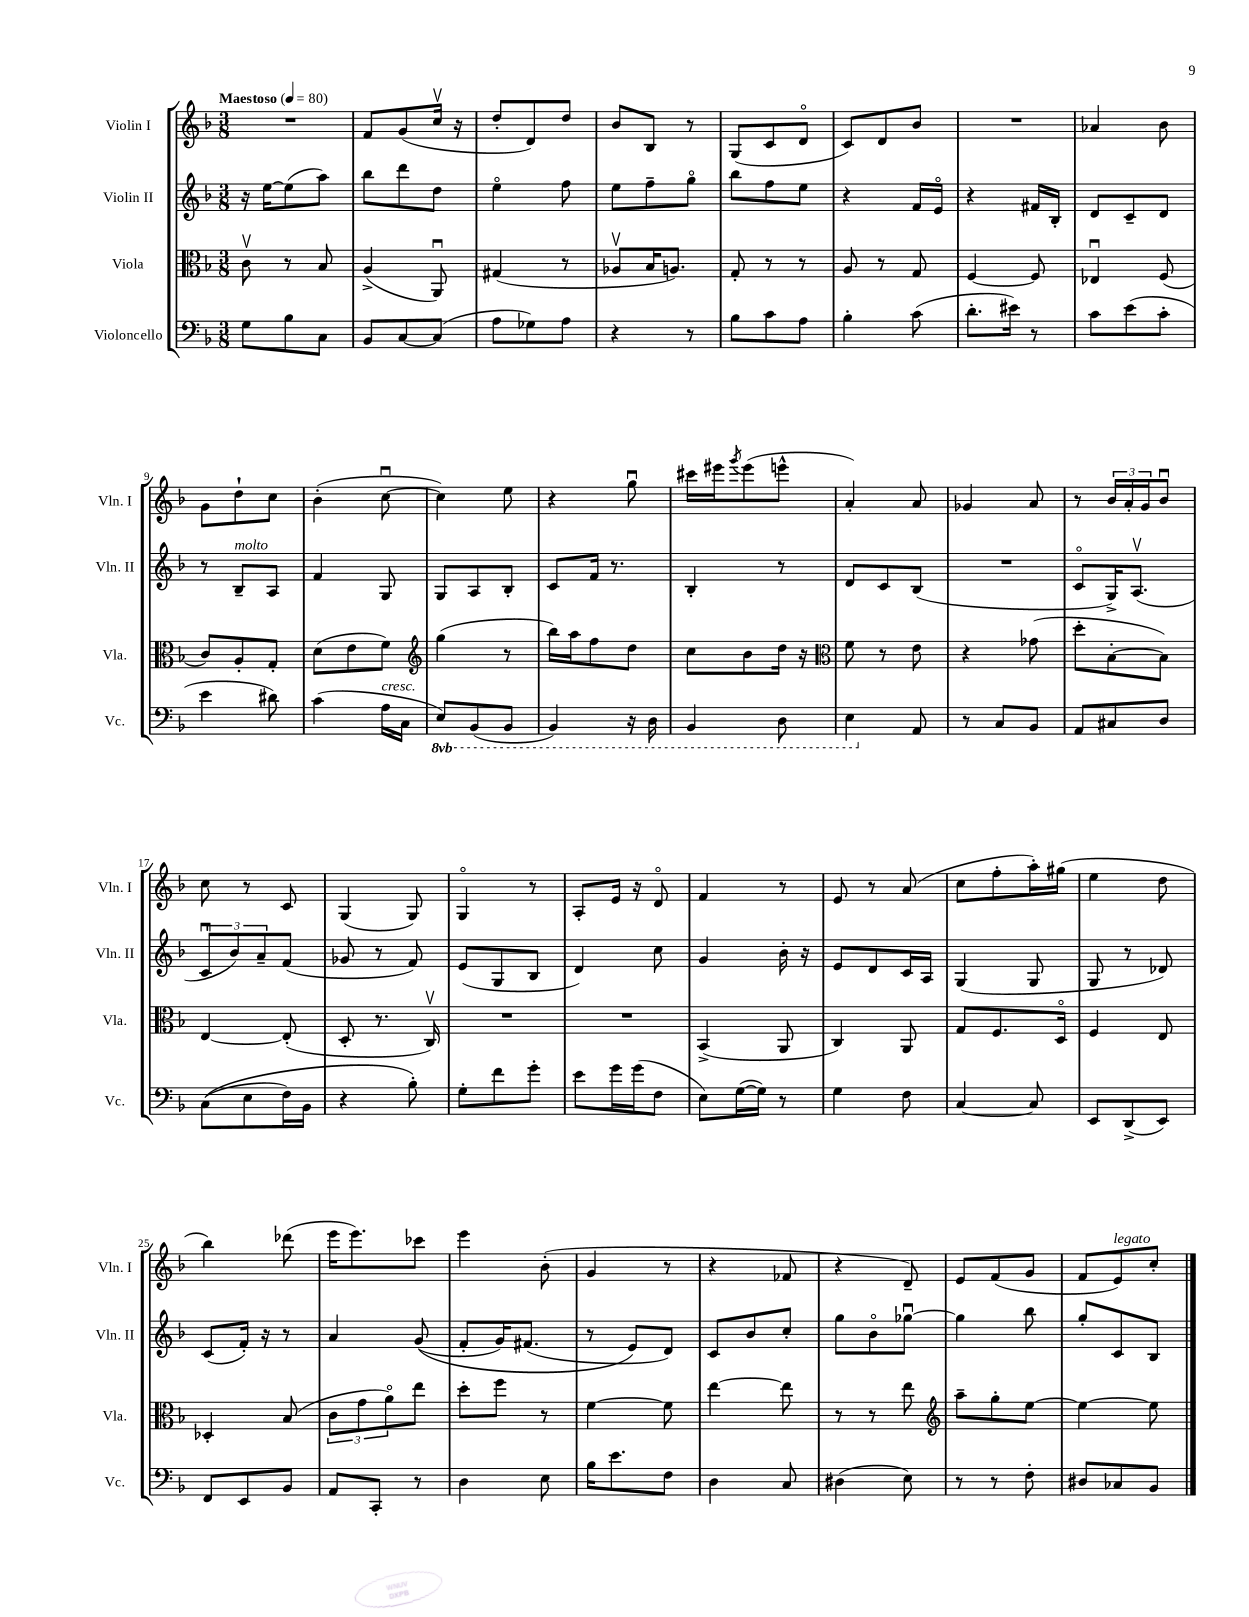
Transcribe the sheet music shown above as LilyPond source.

<<
\new StaffGroup <<
\new Staff = "s0" \with { instrumentName = "Violin I" shortInstrumentName = "Vln. I" } {
    \clef treble \key f \major \numericTimeSignature \time 3/8 \tempo "Maestoso" 4 = 80
    R4. |
    f'8 g'8( c''16\upbow r16 |
    d''8-. d'8) d''8 |
    bes'8 bes8 r8 |
    g8( c'8 d'8\flageolet |
    c'8) d'8 bes'8 |
    R4. |
    aes'4 bes'8 |
    g'8 d''8-! c''8 |
    bes'4-.( c''8~\downbow |
    c''4) e''8 |
    r4 g''8\downbow |
    cis'''16 eis'''16 \acciaccatura { g'''8 } eis'''8( e'''8-^ |
    a'4-.) a'8 |
    ges'4 a'8 |
    r8 \tuplet 3/2 { bes'16 a'16-. g'16 } bes'8\downbow |
    c''8 r8 c'8 |
    g4( g8) |
    g4\flageolet r8 |
    a8-. e'16 r16 d'8\flageolet |
    f'4 r8 |
    e'8 r8 a'8( |
    c''8 f''8-. a''16-.) gis''16( |
    e''4 d''8 |
    bes''4) des'''8( |
    e'''16 e'''8.) ces'''8 |
    e'''4 bes'8-.( |
    g'4 r8 |
    r4 fes'8 |
    r4 d'8--) |
    e'8 f'8( g'8 |
    f'8 e'8^\markup { \italic "legato" }) c''8-. \bar "|." |
}
\new Staff = "s1" \with { instrumentName = "Violin II" shortInstrumentName = "Vln. II" } {
    \clef treble \key f \major \numericTimeSignature \time 3/8
    r16 e''16~ e''8( a''8) |
    bes''8 d'''8 d''8 |
    e''4\flageolet f''8 |
    e''8 f''8-- g''8\flageolet |
    bes''8 f''8 e''8 |
    r4 f'16 e'16\flageolet |
    r4 fis'16 bes16-. |
    d'8 c'8-- d'8 |
    r8 bes8--^\markup { \italic "molto" } a8 |
    f'4 g8 |
    g8 a8 bes8-. |
    c'8 f'16 r8. |
    bes4-. r8 |
    d'8 c'8 bes8( |
    R4. |
    c'8\flageolet g16->) a8.\upbow( |
    \tuplet 3/2 { c'8\downbow bes'8) a'8-- } f'8( |
    ges'8 r8 f'8) |
    e'8( g8 bes8 |
    d'4) c''8 |
    g'4 bes'16-. r16 |
    e'8 d'8 c'16 a16 |
    g4( g8 |
    g8 r8 des'8) |
    c'8( f'16-.) r16 r8 |
    a'4 g'8(\( |
    f'8-. g'16) fis'8.( |
    r8 e'8\) d'8) |
    c'8 bes'8 c''8-. |
    g''8 bes'8\flageolet ges''8~\downbow |
    ges''4 bes''8 |
    g''8-. c'8 bes8 \bar "|." |
}
\new Staff = "s2" \with { instrumentName = "Viola" shortInstrumentName = "Vla." } {
    \clef alto \key f \major \numericTimeSignature \time 3/8
    c'8\upbow r8 bes8 |
    a4->( a,8\downbow) |
    gis4( r8 |
    aes8\upbow bes16 a8.) |
    g8-. r8 r8 |
    a8 r8 g8 |
    f4~ f8 |
    ees4\downbow f8( |
    c'8) a8-. g8-. |
    d'8( e'8 f'8) |
    \clef treble g''4( r8 |
    bes''16) a''16 f''8 d''8 |
    c''8 bes'8 d''16 r16 |
    \clef alto f'8 r8 e'8 |
    r4 ges'8( |
    d''8-. bes8~-. bes8) |
    e4~ e8-.( |
    d8-. r8. c16\upbow) |
    R4. |
    R4. |
    bes,4->( a,8 |
    c4) a,8 |
    g8 f8. d16\flageolet |
    f4 e8 |
    des4-. bes8( |
    \tuplet 3/2 { c'8 g'8 a'8\flageolet) } e''8 |
    d''8-. f''8 r8 |
    f'4~ f'8 |
    e''4~ e''8 |
    r8 r8 e''8 |
    \clef treble a''8-- g''8-. e''8~ |
    e''4~ e''8 \bar "|." |
}
\new Staff = "s3" \with { instrumentName = "Violoncello" shortInstrumentName = "Vc." } {
    \clef bass \key f \major \numericTimeSignature \time 3/8 \set Staff.ottavationMarkups = #ottavation-simple-ordinals
    g8 bes8 c8 |
    bes,8 c8~ c8( |
    a8 ges8) a8 |
    r4 r8 |
    bes8 c'8 a8 |
    bes4-. c'8( |
    d'8.-. eis'16) r8 |
    c'8 e'8( c'8-. |
    e'4 dis'8) |
    c'4( a16^\markup { \italic "cresc." } c16 |
    \ottava #-1 e,8) bes,,8( bes,,8 |
    bes,,4) r16 d,16 |
    bes,,4 d,8 |
    e,4 \ottava #0 a,8 |
    r8 c8 bes,8 |
    a,8 cis8 d8 |
    c8(\( e8 f16) bes,16 |
    r4 bes8-.\) |
    g8-. f'8 g'8-. |
    e'8 g'16 g'16( f8 |
    e8) g16~( g16) r8 |
    g4 f8 |
    c4~ c8 |
    e,8 d,8->( e,8) |
    f,8 e,8 bes,8 |
    a,8 c,8-. r8 |
    d4 e8 |
    bes16 e'8. f8 |
    d4 c8 |
    dis4( e8) |
    r8 r8 f8-. |
    dis8 ces8 bes,8 \bar "|." |
}
>>
>>
